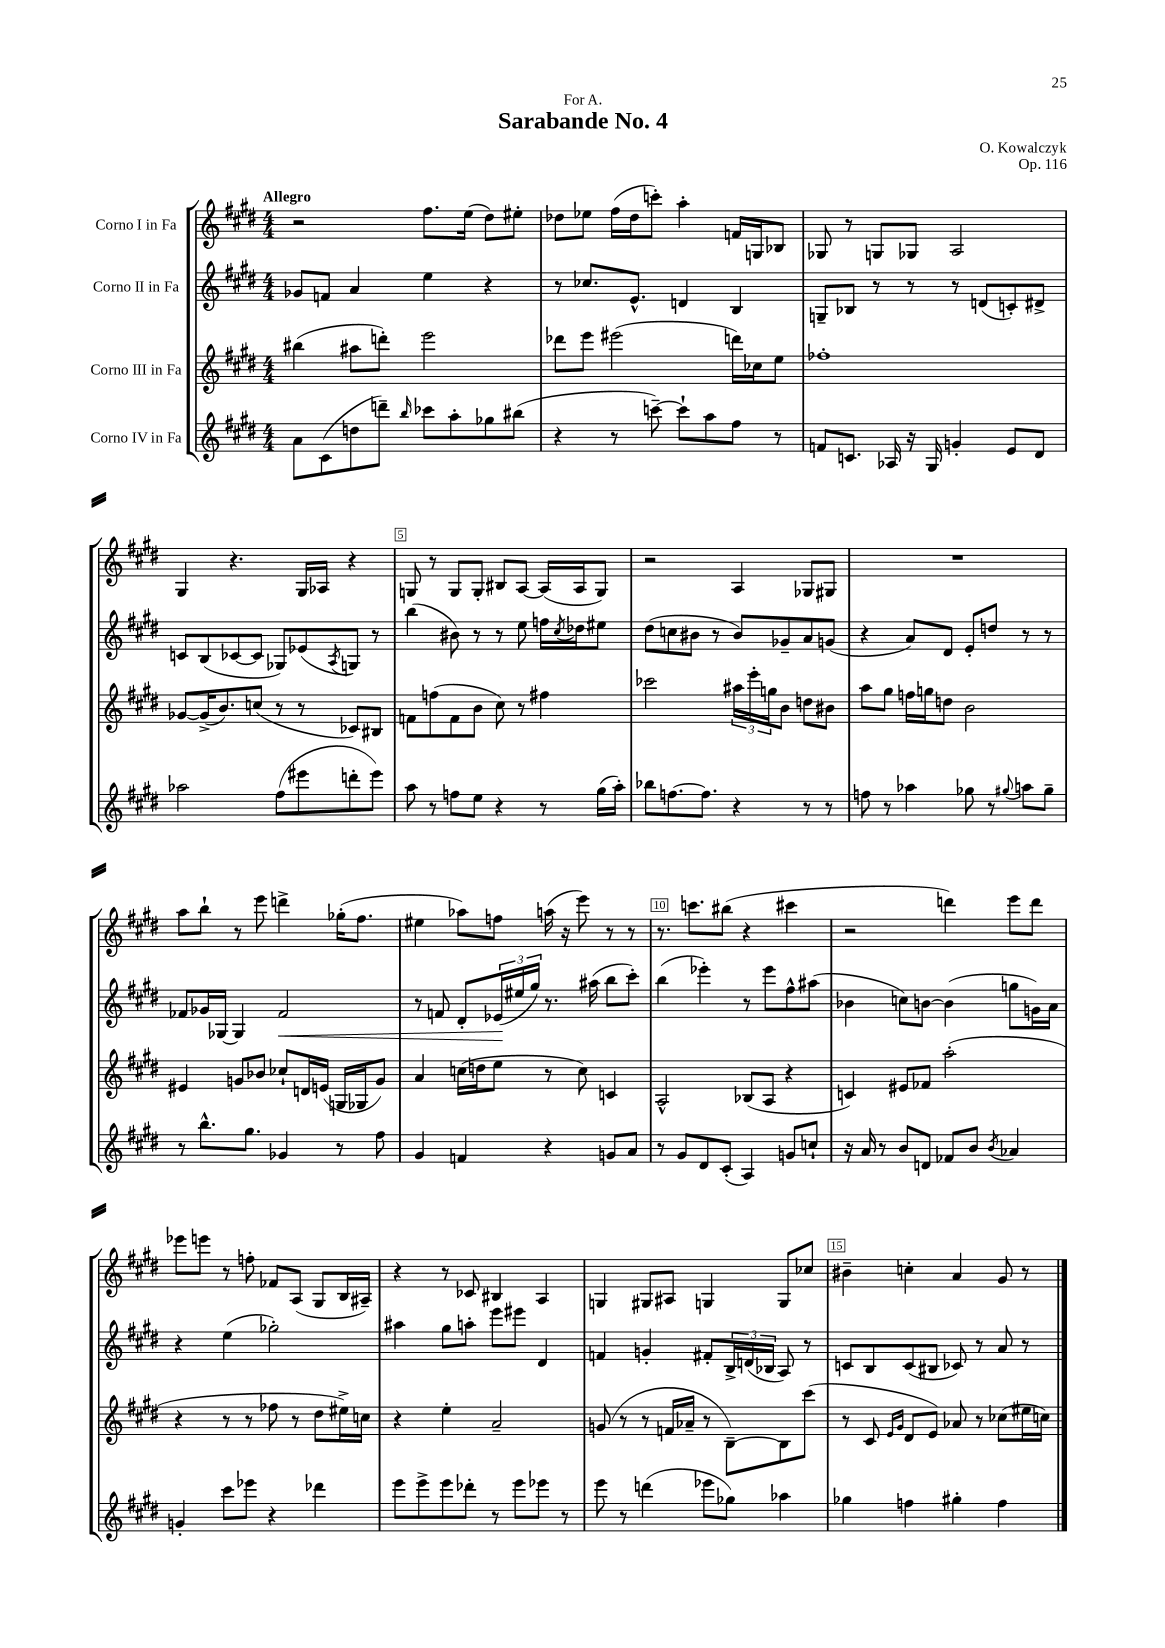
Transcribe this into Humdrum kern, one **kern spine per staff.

**kern	**kern	**kern	**kern
*staff4	*staff3	*staff2	*staff1
*clefG2	*clefG2	*clefG2	*clefG2
*k[f#c#g#d#]	*k[f#c#g#d#]	*k[f#c#g#d#]	*k[f#c#g#d#]
*M4/4	*M4/4	*M4/4	*M4/4
8a	(4bb#	8g-	2r
(8c#	.	8f	.
8dd	8aa#	4a	.
8ddd~)	8ddd')	.	.
16qqbb	.	.	.
8ccc-	2eee	4ee	8.ff#
8aa'	.	.	.
.	.	.	(16ee
8gg-	.	4r	8dd#)
(8bb#	.	.	8ee#'
=	=	=	=
4r	8ddd-	8r	8dd-
.	8eee	8.cc-	8ee-
8r	(2eee#	.	(16ff#
.	.	8.e^^	16dd-
[8ccc~)	.	.	8ccc')
8ccc`]	.	4d	4aa'
8aa	.	.	.
8ff#	16ddd)	4B	16f
.	16cc-	.	16G
8r	8ee	.	8B-
=	=	=	=
8f	1ff-'	8G~	8G-
8.c	.	8B-	8r
.	.	8r	8G
16A-	.	.	.
16r	.	8r	8G-
16G#	.	.	.
4g'	.	8r	2A
.	.	(8d	.
8e	.	8c')	.
8d#	.	8d#^	.
=	=	=	=
2aa-	[8g-	8c	4G#
.	(16g-^]	(8B	.
.	8.b)	.	.
.	.	[8c-	4.r
.	(8cc	8c-]	.
(8ff#	8r	8G-)	.
8eee#	8r	(8e-	16G#
.	.	.	16A-
.	.	8qA	.
8ddd'	8c-)	8G)	4r
8eee#)	8B#	8r	.
=	=	=	=
8aa	8f	(4bb	8G
8r	(8ff	.	8r
8ff	8f	8b#)	8G
8ee	8b	8r	8G'
4r	8cc#)	8r	8B#
.	8r	8ee	[8A
8r	4ff#	16ff	(16A]
.	.	8qcc#	.
.	.	16dd-	16A
(16gg#	.	8ee#	8G)
16aa')	.	.	.
=	=	=	=
8bb-	2ccc-	(8dd#	2r
[8.ff	.	8cc	.
.	.	8b#	.
8.ff]	.	.	.
.	.	8r	.
4r	24aa#	8b#)	4A
.	24eee'	.	.
.	24gg	.	.
.	8b	8g-~	.
8r	8dd	8a	8G-
8r	8b#	(8g	8G#
=	=	=	=
8ff	8aa	4r	1r
8r	8gg#	.	.
4aa-	16ff	8a)	.
.	16gg	.	.
.	8dd	8d#	.
8gg-	2b	8e'	.
8r	.	8dd	.
8qqgg#	.	.	.
8aa	.	8r	.
8gg#~	.	8r	.
=	=	=	=
8r	4e#	8f-	8aa
8.bb^^	.	16g-	8bb`
.	.	[16G-	.
.	8g	4G-]	8r
8.gg#	.	.	.
.	8b-	.	8eee
4g-	8cc-`	2f-	4ddd^
.	16d	.	.
.	(16e	.	.
8r	16G	.	(16gg-'
.	16G-	.	8.ff#
8ff#	8g)	.	.
=	=	=	=
4g#	4a	8r	4ee#
.	.	8f	.
4f	(16cc	8d#'	8aa-)
.	16dd	.	.
.	8ee	(24e-	8ff
.	.	24ee#	.
.	.	24gg#)	.
4r	8r	8.r	(16aa
.	.	.	16r
.	8cc)	.	8eee)
.	.	(16aa#	.
8g	4c	8bb	8r
8a	.	8ccc#')	8r
=	=	=	=
8r	2A^^	(4bb	8.r
8g#	.	.	.
.	.	.	8.ccc
8d#	.	4eee-')	.
(8c#'	.	.	(8bb#
4A)	(8B-	8r	4r
.	8A	8eee-	.
8g	4r	8ff#^^	4ccc#
8cc`	.	(8aa#	.
=	=	=	=
16r	4c)	4b-	2r
16a	.	.	.
8r	.	.	.
8b	8e#	8cc)	.
8d	8f-	[8b	.
8f-	(2aa'	(4b]	4ddd)
8b	.	.	.
8qb	.	.	.
4a-	.	8gg	8eee
.	.	16g)	8ddd
.	.	16a	.
=	=	=	=
4g'	4r	4r	8eee-
.	.	.	8eee
8ccc#	8r	(4ee	8r
8eee-	8r	.	8ff'
4r	8ff-	2gg-')	8f-
.	8r	.	(8A
4ddd-	8dd#	.	8G#
.	16ee#^)	.	16B
.	16cc	.	16A#~)
=	=	=	=
8eee	4r	4aa#	4r
8eee^	.	.	.
8eee	4ee'	8gg#	8r
8ddd-'	.	8aa'	8c-
8r	2a~	8eee	4B#
8eee	.	8eee#	.
8eee-	.	4d#	4A
8r	.	.	.
=	=	=	=
8eee	(8g	4f	4G
8r	8r	.	.
(4ddd	8r	4g'	8G#
.	16f	.	8A#
.	16a-~	.	.
8eee-	8r	8f#'	4G
8gg-)	[8B~)	24B^	.
.	.	(24d	.
.	.	24B-	.
4aa-	8B]	8A)	8G
.	(8ccc#	8r	8cc-
=	=	=	=
4gg-	8r	8c	4b#~
.	8c#	8B	.
.	16qqe	.	.
.	16qqg#	.	.
4ff	8d#	(8c	4cc'
.	8e)	8B#	.
4gg#'	8a-	8c-)	4a
.	8r	8r	.
4ff	(8cc-	8a	8g#
.	16ee#	8r	8r
.	16cc)	.	.
==	==	==	==
*-	*-	*-	*-
